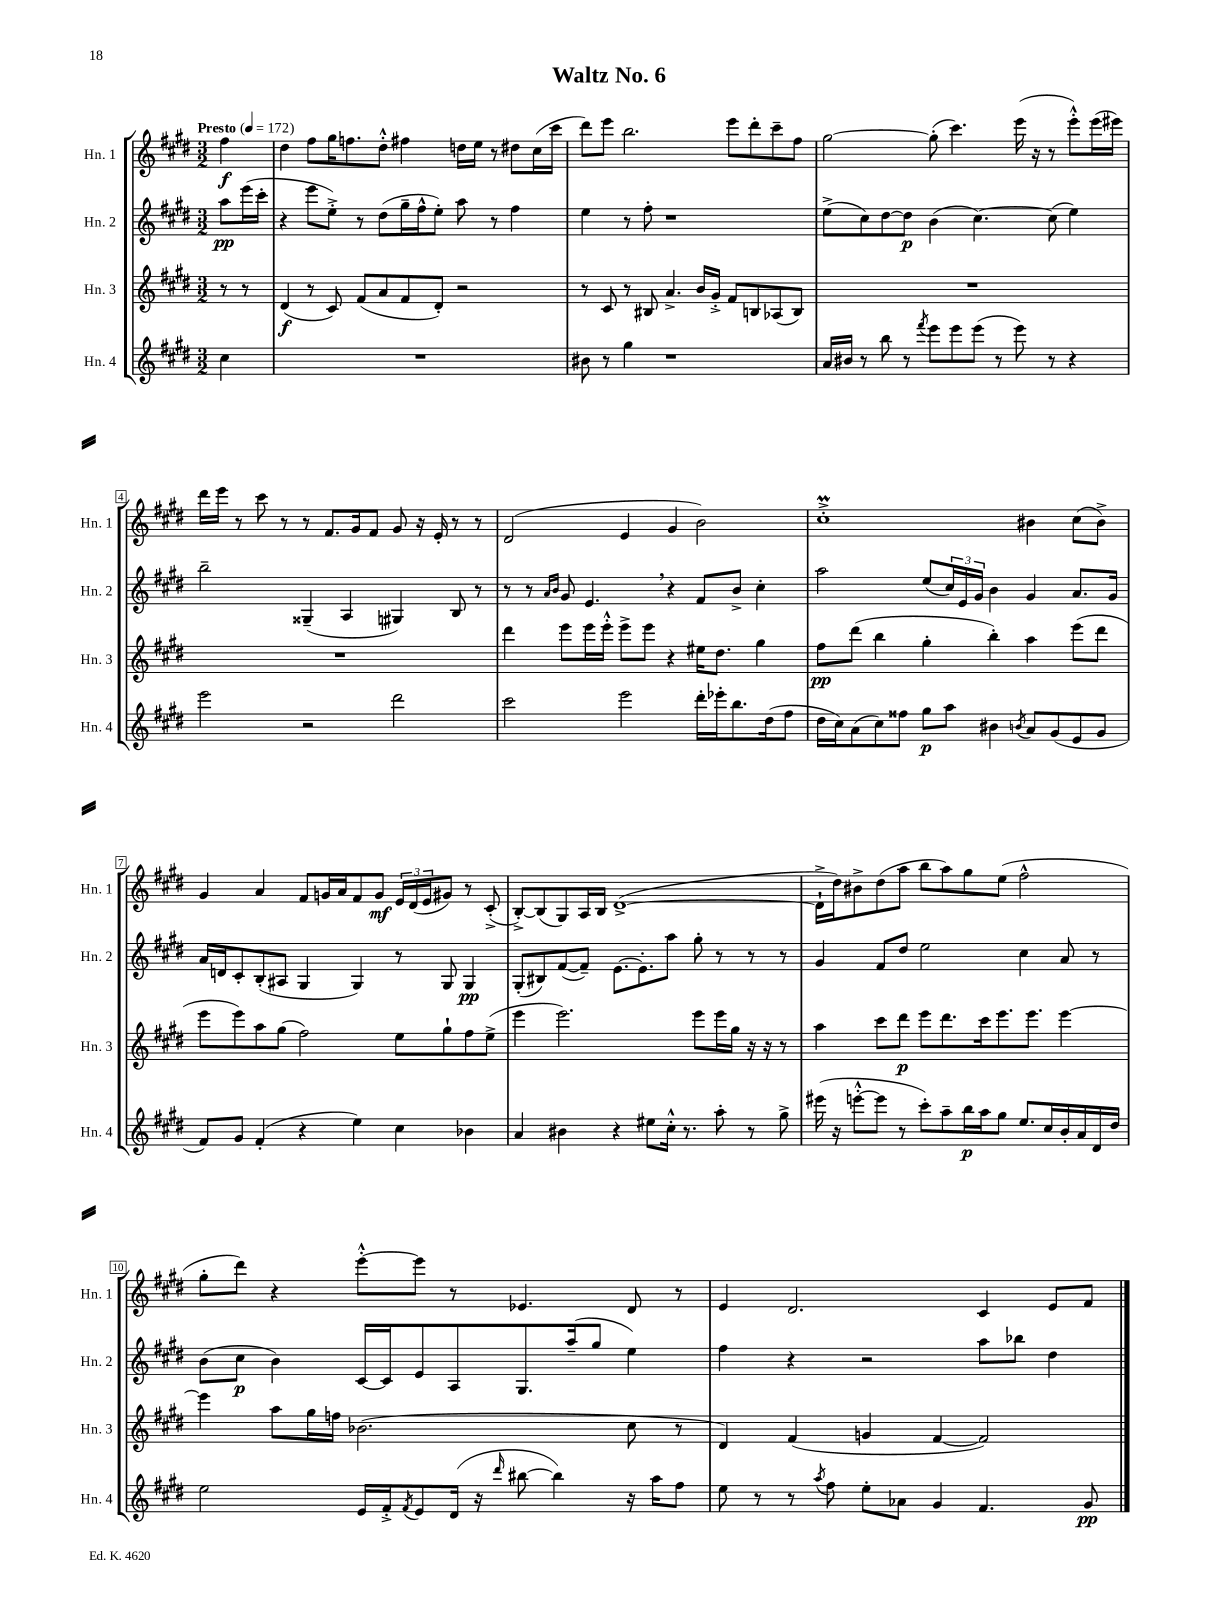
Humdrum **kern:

**kern	**dynam	**kern	**dynam	**kern	**dynam	**kern	**dynam
*part4	*part4	*part3	*part3	*part2	*part2	*part1	*part1
*staff4	*staff4	*staff3	*staff3	*staff2	*staff2	*staff1	*staff1
*I"Hn. 4	*	*I"Hn. 3	*	*I"Hn. 2	*	*I"Hn. 1	*
*I'Hn. 4	*	*I'Hn. 3	*	*I'Hn. 2	*	*I'Hn. 1	*
*clefG2	*	*clefG2	*	*clefG2	*	*clefG2	*
*k[f#c#g#d#]	*	*k[f#c#g#d#]	*	*k[f#c#g#d#]	*	*k[f#c#g#d#]	*
*M3/2	*	*M3/2	*	*M3/2	*	*M3/2	*
*MM172	*	*MM172	*	*MM172	*	*MM172	*
=	=	=	=	=	=	=	=
!	!	!	!	!	!	!LO:TX:a:B:t=Presto	!
4cc#\	.	8r	.	8aa\L	pp	4ff#\	f
.	.	8r	.	(16eee\L	.	.	.
.	.	.	.	16ccc#'\JJ	.	.	.
=1	=1	=1	=1	=1	=1	=1	=1
1.r	.	(4d#/	f	4r	.	4dd#\	.
.	.	8r	.	8eee\L	.	8ff#\L	.
.	.	8c#/)	.	8ee'^\J)	.	16gg#\K	.
.	.	.	.	.	.	8.ffn\	.
.	.	(8f#/L	.	8r	.	.	.
.	.	8a/	.	(8dd#\L	.	8dd#'^^\J	.
.	.	8f#/	.	16gg#~\L	.	4ff#X\	.
.	.	.	.	16ff#^^\J	.	.	.
.	.	8d#'/J)	.	8ee'\J)	.	.	.
.	.	2r	.	8aa\	.	16ddn\LL	.
.	.	.	.	.	.	16ee\JJ	.
.	.	.	.	8r	.	8r	.
.	.	.	.	4ff#\	.	8dd#X\L	.
.	.	.	.	.	.	(16cc#\L	.
.	.	.	.	.	.	16ccc#\JJ	.
=2	=2	=2	=2	=2	=2	=2	=2
8b#X\	.	8r	.	4ee\	.	8ddd#\L)	.
8r	.	8c#/	.	.	.	8eee\J	.
4gg#\	.	8r	.	8r	.	2.bb\	.
.	.	8B#X/	.	8ff#'\	.	.	.
1r	.	4.a^/	.	1r	.	.	.
.	.	16b/LL	.	.	.	.	.
.	.	16g#'^/JJ	.	.	.	.	.
.	.	8f#/L	.	.	.	8eee\L	.
.	.	8Bn/	.	.	.	8ddd#'\	.
.	.	(8A-X/	.	.	.	8ccc#~\	.
.	.	8B/J)	.	.	.	8ff#\J	.
=3	=3	=3	=3	=3	=3	=3	=3
16a/LL	.	1.r	.	(8ee^\L	.	[2gg#\	.
16b#X/JJ	.	.	.	.	.	.	.
8r	.	.	.	8cc#\)	.	.	.
8bb\	.	.	.	[8dd#\	.	.	.
8r	.	.	.	8dd#\J]	p	.	.
8qfff#/	.	.	.	.	.	.	.
8eee\L	.	.	.	(4b\	.	(8gg#'\]	.
8eee\	.	.	.	.	.	4.ccc#\)	.
(8eee\J	.	.	.	[4.cc#\)	.	.	.
8r	.	.	.	.	.	.	.
8eee\)	.	.	.	.	.	(16eee\	.
.	.	.	.	.	.	16r	.
8r	.	.	.	(8cc#\]	.	8r	.
4r	.	.	.	4ee\)	.	8eee'^^\L)	.
.	.	.	.	.	.	(16eee\L	.
.	.	.	.	.	.	16eee#X\JJ)	.
!!LO:LB:g=z
=4	=4	=4	=4	=4	=4	=4	=4
2eee\	.	1.r	.	2bb~\	.	16ddd#\LL	.
.	.	.	.	.	.	16eee\JJ	.
.	.	.	.	.	.	8r	.
.	.	.	.	.	.	8ccc#\	.
.	.	.	.	.	.	8r	.
2r	.	.	.	(4G##X~/	.	8r	.
.	.	.	.	.	.	8.f#/L	.
.	.	.	.	4A/	.	.	.
.	.	.	.	.	.	16g#/k	.
.	.	.	.	.	.	8f#/J	.
2ddd#\	.	.	.	4G#X/)	.	8g#/	.
.	.	.	.	.	.	16r	.
.	.	.	.	.	.	16e'/	.
.	.	.	.	8B/	.	8r	.
.	.	.	.	8r	.	8r	.
=5	=5	=5	=5	=5	=5	=5	=5
2ccc#\	.	4ddd#\	.	8r	.	(2d#/	.
.	.	.	.	8r	.	.	.
.	.	.	.	16qqa/LL	.	.	.
.	.	.	.	16qqb/JJ	.	.	.
.	.	8eee\L	.	8g#/	.	.	.
.	.	16eee\L	.	4.e,/	.	.	.
.	.	16eee'^^\JJ	.	.	.	.	.
2eee\	.	8eee^\L	.	.	.	4e/	.
.	.	8eee\J	.	.	.	.	.
.	.	4r	.	4r	.	4g#/	.
16ddd#'\LL	.	16ee#X\KL	.	8f#/L	.	2b\)	.
16eee-X'\J	.	8.dd#\J	.	.	.	.	.
8.bb\	.	.	.	8b^/J	.	.	.
.	.	4gg#\	.	4cc#'\	.	.	.
(16dd#\k	.	.	.	.	.	.	.
8ff#\J	.	.	.	.	.	.	.
=6	=6	=6	=6	=6	=6	=6	=6
16dd#\LL	.	8ff#\L	pp	2aa\	.	1cc#M'^	.
16cc#\J)	.	.	.	.	.	.	.
(8a\	.	(8ddd#\J	.	.	.	.	.
8cc#\)	.	4bb\	.	.	.	.	.
8ff##X\J	.	.	.	.	.	.	.
8gg#\L	p	4gg#'\	.	(8ee/L	.	.	.
8aa\J	.	.	.	24cc#/L)	.	.	.
.	.	.	.	24e/	.	.	.
.	.	.	.	24g#/JJ	.	.	.
4b#X\	.	4bb'\)	.	4b\	.	.	.
8qbn/	.	.	.	.	.	.	.
8a/L	.	4aa\	.	4g#/	.	4b#X\	.
(8g#/	.	.	.	.	.	.	.
8e/	.	(8eee\L	.	8.a/L	.	(8cc#\L	.
8g#/J	.	8ddd#\J	.	.	.	8b#^\J)	.
.	.	.	.	16g#/Jk	.	.	.
!!LO:LB:g=z
=7	=7	=7	=7	=7	=7	=7	=7
8f#/L)	.	8eee\L	.	16a/LL	.	4g#/	.
.	.	.	.	16dn/J	.	.	.
8g#/J	.	8eee\)	.	8c#'/	.	.	.
(4f#'/	.	8aa\	.	(8B'/	.	4a/	.
.	.	(8gg#\J	.	8A#X/J	.	.	.
4r	.	2ff#\)	.	4G#/	.	8f#/L	.
.	.	.	.	.	.	16gn/L	.
.	.	.	.	.	.	16a/J	.
4ee\)	.	.	.	4G#/)	.	8f#/	.
.	.	.	.	.	.	8g/J	mf
4cc#\	.	8ee\L	.	8r	.	24e/LL	.
.	.	.	.	.	.	(24d#/	.
.	.	.	.	.	.	24e/J	.
.	.	8gg#`\	.	8G#/	.	8g#X/J)	.
4b-X\	.	8ff#\	.	4G#/	pp	8r	.
.	.	(8ee^\J	.	.	.	(8c#'^/	.
=8	=8	=8	=8	=8	=8	=8	=8
4a/	.	4eee\	.	(8G#'/L	.	[8B'^/L)	.
.	.	.	.	8B#X/)	.	(8B/]	.
4b#X\	.	2.eee\)	.	([8f#/	.	8G#/)	.
.	.	.	.	8f#~/J])	.	16A/L	.
.	.	.	.	.	.	16B/JJ	.
4r	.	.	.	[8.e\L	.	([1d#^	.
.	.	.	.	8.e'\]	.	.	.
8ee#X\L	.	.	.	.	.	.	.
16cc#'^^\Jk	.	.	.	8aa\J	.	.	.
8.r	.	.	.	.	.	.	.
.	.	8eee\L	.	8gg#'\	.	.	.
8aa'\	.	16eee\L	.	8r	.	.	.
.	.	16gg#\JJ	.	.	.	.	.
8r	.	16r	.	8r	.	.	.
.	.	16r	.	.	.	.	.
8gg#^\	.	8r	.	8r	.	.	.
=9	=9	=9	=9	=9	=9	=9	=9
(16eee#X\	.	4aa\	.	4g#/	.	16d#`^\LL]	.
16r	.	.	.	.	.	16dd#\J)	.
[8eeen'^^\L	.	.	.	.	.	8b#X^\	.
8eee\J]	.	8ccc#\L	.	8f#/L	.	(8dd#\	.
8r	.	8ddd#\J	p	8dd#/J	.	8aa\J	.
8ccc#'\L)	.	8eee\L	.	2ee\	.	8bb\L	.
8aa~\	.	8.ddd#\	.	.	.	8aa\)	.
16bb\L	p	.	.	.	.	8gg#\	.
16aa\J	.	16ccc#\k	.	.	.	.	.
8gg#\J	.	8.eee\	.	.	.	(8ee\J	.
8.ee/L	.	.	.	4cc#\	.	2ff#^^\	.
.	.	8.eee\J	.	.	.	.	.
16cc#/L	.	.	.	.	.	.	.
16b'/	.	[4eee\	.	8a/	.	.	.
16a/	.	.	.	.	.	.	.
16d#/	.	.	.	8r	.	.	.
16dd#/JJ	.	.	.	.	.	.	.
!!LO:LB:g=z
=10	=10	=10	=10	=10	=10	=10	=10
2ee\	.	4eee\]	.	(8b\L	.	8gg#'\L	.
.	.	.	.	8cc#\J	p	8ddd#\J)	.
.	.	8aa\L	.	4b\)	.	4r	.
.	.	16gg#\L	.	.	.	.	.
.	.	16ffn\JJ	.	.	.	.	.
16e/LL	.	(2.b-X\	.	[16c#/LL	.	[8eee'^^\L	.
16f#'^/J	.	.	.	16c#/J]	.	.	.
8qf#/	.	.	.	.	.	.	.
8e/	.	.	.	8e/	.	8eee\J]	.
(16d#/Jk	.	.	.	8A/	.	8r	.
16r	.	.	.	.	.	.	.
16qqddd#/	.	.	.	.	.	.	.
[8bb#X\	.	.	.	8.G#/	.	4.e-X/	.
4bb#\])	.	.	.	.	.	.	.
.	.	.	.	(16aa~/k	.	.	.
.	.	.	.	8gg#/J	.	.	.
16r	.	8cc#\	.	4ee\)	.	8d#/	.
16aa\KL	.	.	.	.	.	.	.
8ff#\J	.	8r	.	.	.	8r	.
=11	=11	=11	=11	=11	=11	=11	=11
8ee\	.	4d#/)	.	4ff#\	.	4e/	.
8r	.	.	.	.	.	.	.
8r	.	(4f#/	.	4r	.	2.d#/	.
8qaa/	.	.	.	.	.	.	.
8ff#\	.	.	.	.	.	.	.
8ee'\L	.	4gn/	.	2r	.	.	.
8a-X\J	.	.	.	.	.	.	.
4g#/	.	[4f#/	.	.	.	.	.
4.f#/	.	2f#/])	.	8aa\L	.	4c#/	.
.	.	.	.	8bb-X\J	.	.	.
.	.	.	.	4dd#\	.	8e/L	.
8g#/	pp	.	.	.	.	8f#/J	.
==	==	==	==	==	==	==	==
*-	*-	*-	*-	*-	*-	*-	*-
